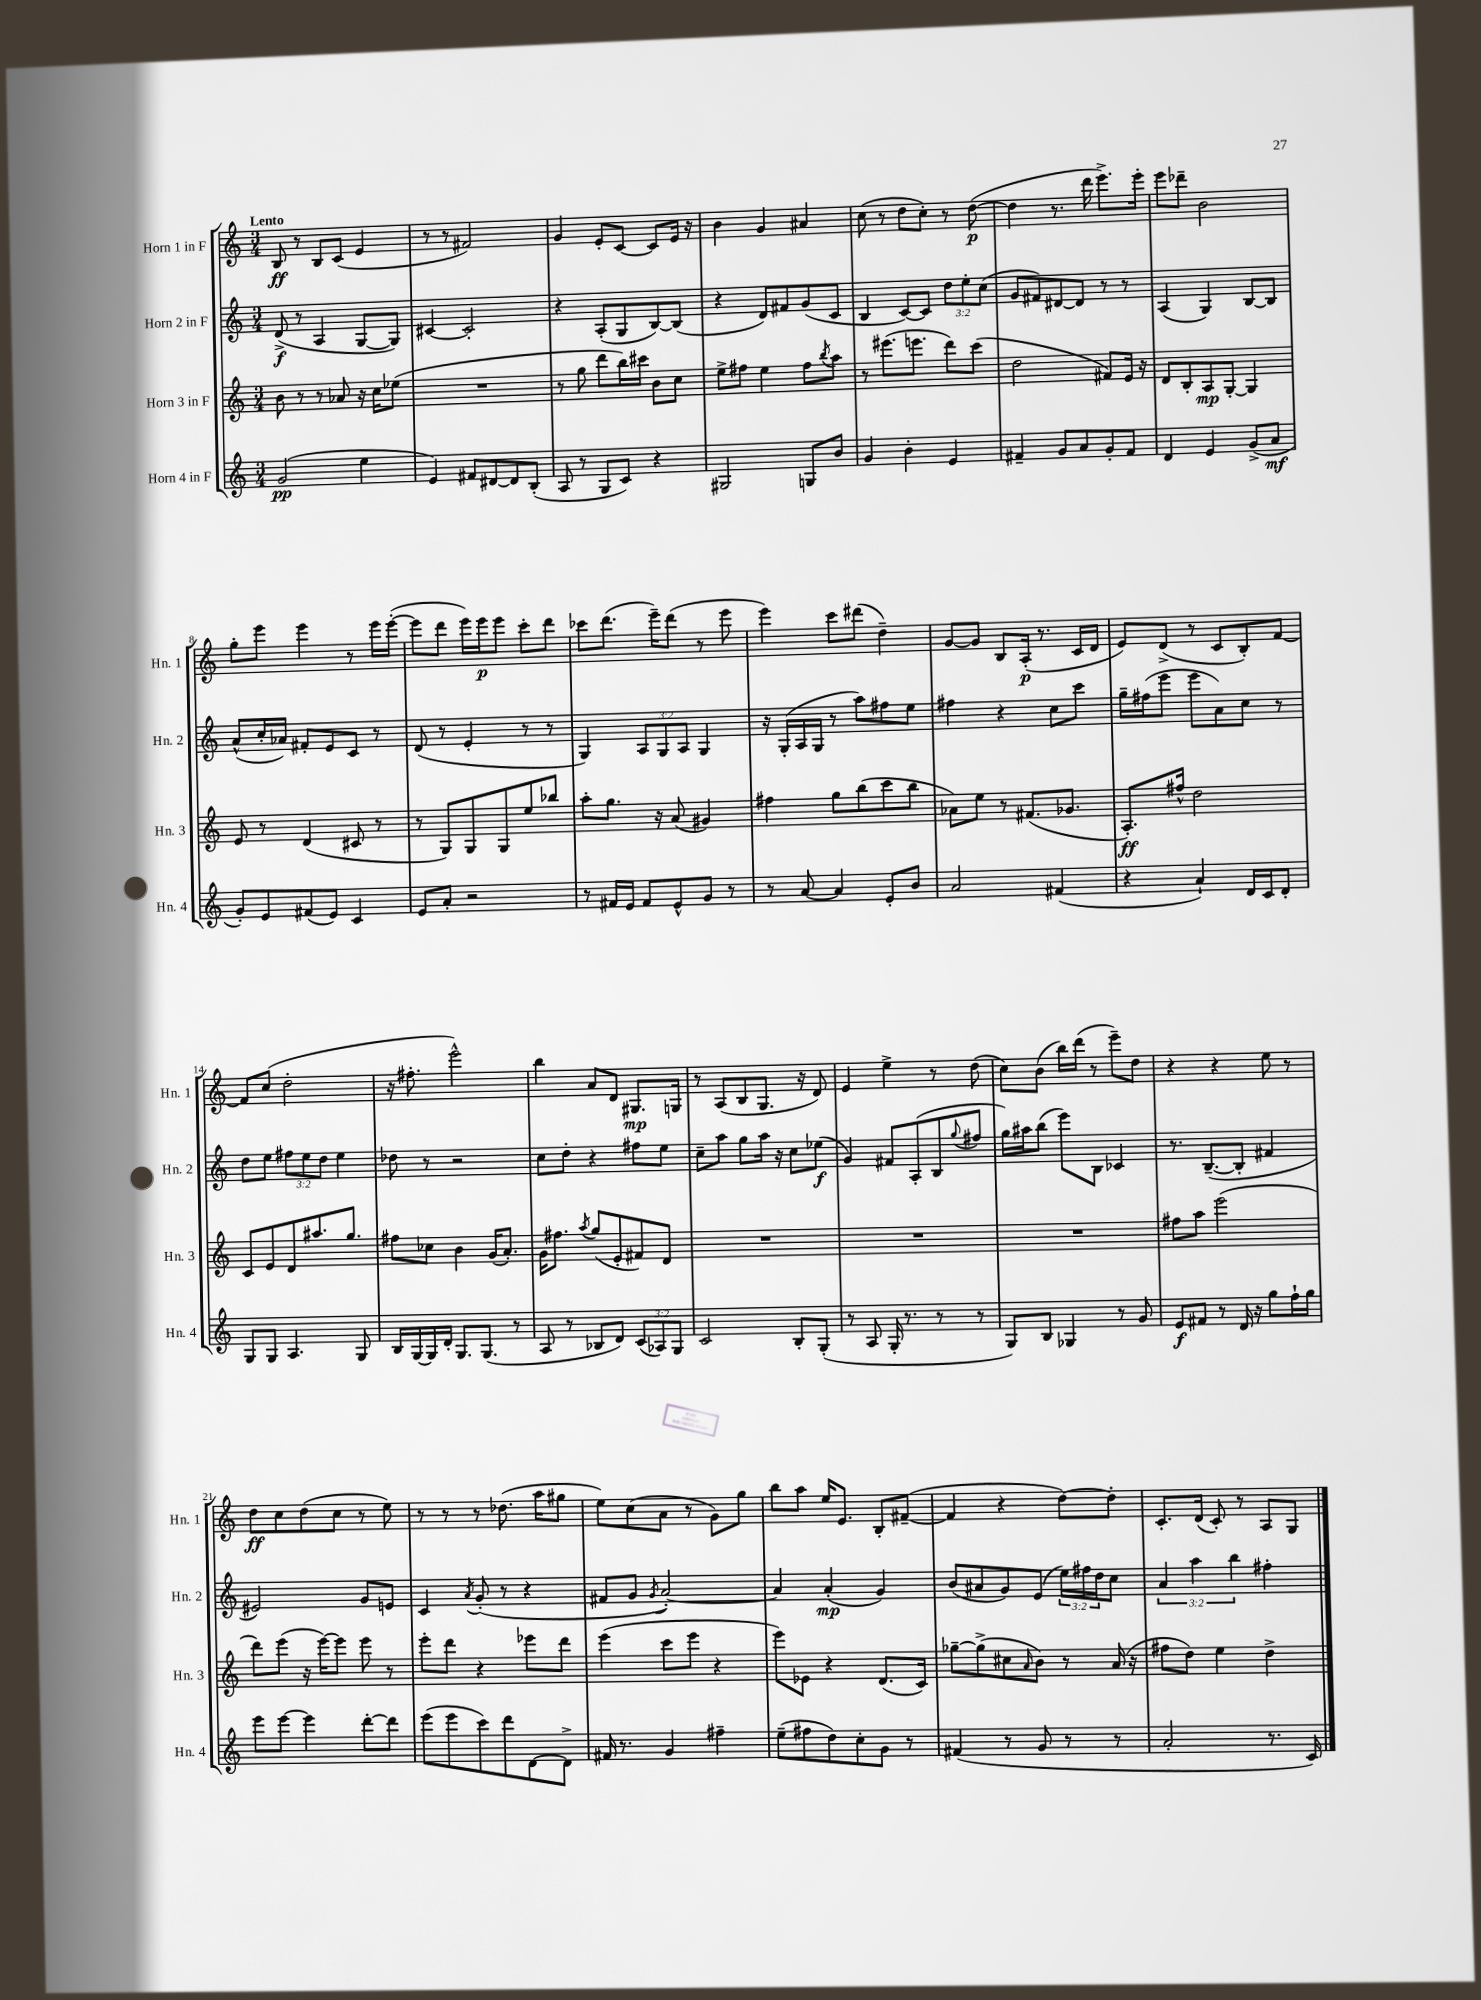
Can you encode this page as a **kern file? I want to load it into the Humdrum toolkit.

**kern	**kern	**kern	**kern
*staff4	*staff3	*staff2	*staff1
*clefG2	*clefG2	*clefG2	*clefG2
*k[]	*k[]	*k[]	*k[]
*M3/4	*M3/4	*M3/4	*M3/4
(2g/	8b\	(8d^/	8B/
.	8r	8r	8r
.	8r	4A/	8B/L
.	8a-/	.	(8c/J
4ee\	16r	[8G/L	4e/
.	16cc\LK	.	.
.	(8ee-\J	8G/]J)	.
=	=	=	=
4e/)	2.r	[4c#/	8r
.	.	.	8r
8f#/L	.	2c#'/]	2f#/)
[8d#/	.	.	.
8d#/]	.	.	.
(8B'/J	.	.	.
=	=	=	=
8A/	8r	4r	4g/
8r	8gg\	.	.
8G/L	8ddd\L	(8A'/L	8e'/L
8c/J)	16bb\L)	8G/	[8c/J
.	16ccc#\JJ	.	.
4r	8b\L	[8B/)	8c/]L
.	8cc\J	(8B/]J	16e/Jk
.	.	.	16r
=	=	=	=
2G#/	8ee^\L	4r	4b\
.	8ff#\J	.	.
.	4ee\	8d/L)	4g/
.	.	8f#/	.
8G/L	8ff#\L	(8g/	4a#/
.	8qbb/	.	.
8b/J	8aa\J	8c/J	.
=	=	=	=
4g/	8r	4B/	(8cc\
.	(8.eee#\L	.	8r
4b'\	.	[8c/L)	8dd\L
.	8.eee\J	.	.
.	.	8c/]J	8cc'\J)
4e/	8ddd\L)	12dd\L	8r
.	.	12ee'\	.
.	(8ccc\J	.	([8dd\
.	.	(12cc\J	.
=	=	=	=
4f#~/	2dd\	8g/L	4dd\]
.	.	8f#/)	.
8g/L	.	[8d#/	8.r
8a/	.	8d#/]J	.
.	.	.	16ddd\
8g'/	8f#/L)	8r	8.eee^\L)
8f#/J	16e/Jk	8r	.
.	16r	.	16eee'\Jk
=	=	=	=
4d/	8d/L	(4A/	8eee\L
.	8B'/	.	8ddd-~\J
4e/	8A/	4G/)	2b\
.	[8G'/J	.	.
(8g^/L	4G/]	[8B/L	.
8a/J	.	8B/]J	.
=	=	=	=
8g'/L)	8e/	(8a^^/L	8gg'\L
8e/	8r	16cc'/L	8eee\J
.	.	16a-/JJ)	.
(8f#/	(4d/	8f#'/L	4eee\
8e/J)	.	8e/	.
4c/	8c#/	8c/J	8r
.	8r	8r	16eee\LL
.	.	.	([16eee'\JJ
=	=	=	=
8e/L	8r	(8d/	8eee\]L
8a'/J	8G/L)	8r	8ddd\J
2r	8G/	4e'/	16eee\LL)
.	.	.	16eee\J
.	8G/	.	8eee\J
.	8ee/	8r	8ccc'\L
.	8bb-/J	8r	8ddd\J
=	=	=	=
8r	8aa'\L	4G/)	8ccc-\L
16f#/LL	8.gg\J	.	(8.ddd\J
16e/JJ	.	.	.
8f#/L	.	12A/L	.
.	16r	.	16eee~\LK)
.	.	12G/	.
8e^^/	(8a/	.	(8ddd\J
.	.	12A/J	.
8g/J	4g#/)	4G/	8r
8r	.	.	8eee\
=	=	=	=
8r	4ff#\	16r	4eee\)
.	.	(16G'/LL	.
[8a/	.	16A/	.
.	.	16G/JJ	.
4a/]	8gg\L	8r	8ccc\L
.	(8bb\	8aa\L)	(8ddd#\J
8e'/L	8ccc\	8ff#\	4dd~\)
8b/J	8bb\J	8ee\J	.
=	=	=	=
2a/	8a-\L)	4ff#\	[8g/L
.	8ee\J	.	8g/]J
.	8r	4r	8B/L
.	(8.f#/L	.	(16A'/Jk
.	.	.	8.r
(4f#/	.	8cc\L	.
.	8.g-/J	.	.
.	.	8ccc\J	16c/LL
.	.	.	16d/JJ
=	=	=	=
4r	8.A'/L)	16gg~\LL	8e/L)
.	.	(16ff#\J	.
.	.	8eee\J	(8d^/J
.	16ff#^^/Jk	.	.
4a`/)	2dd\	8eee\L	8r
.	.	8a\)	8c/L
16d/LL	.	8cc\J	8B'/)
16c/J	.	.	.
8d'/J	.	8r	[8f/J
=	=	=	=
8G/L	8c/L	8dd\L	8f/]L
8G/J	8e/	8ee\J	(8cc/J
4.A/	8d/	12ff#\L	2dd'\
.	.	12ee\	.
.	8.aa#/	.	.
.	.	12dd\J	.
.	.	4ee\	.
.	8.gg/J	.	.
8G/	.	.	.
=	=	=	=
16B/LL	8ff#\L	8dd-\	16r
[16G/	.	.	8.ff#'\
16G/]	8cc-\J	8r	.
16d'/JJ	.	.	.
8.G/L	4b\	2r	2eee^^\)
(8.G/J	.	.	.
.	(16g/LK	.	.
.	8.a'/J)	.	.
8r	.	.	.
=	=	=	=
8A/	16g\LK	8cc\L	4bb\
.	8.ff#\J	.	.
8r	.	8dd'\J	.
.	8qaa/	.	.
8B-/L	(8gg/L	4r	8a/L
8d/J)	8e'/	.	8d/J
(12c/L	8f#/)	8ff#\L	8.G#/L
12A-/)	.	.	.
.	8d/J	8ee\J	.
12G/J	.	.	.
.	.	.	16G/Jk
=	=	=	=
2c/	2.r	8cc~\L	8r
.	.	8aa\J	(8A/L
.	.	8gg\L	8B/
.	.	16aa\Jk	8.G/J
.	.	16r	.
8B'/L	.	8cc\L	.
.	.	.	16r
(8G'/J	.	(8ee-\J	8d/)
=	=	=	=
8r	2.r	4g/)	4e/
8A/	.	.	.
16G'/	.	8f#/L	4ee^\
8.r	.	.	.
.	.	(8A'/	.
8r	.	8B/	8r
.	.	8qqgg/	.
8r	.	8ff#/J	(8dd\
=	=	=	=
8G/L)	2.r	16gg\LL)	8cc\L)
.	.	16aa#\J	.
8B/J	.	(8bb\J	(8b\J
4G-/	.	8eee\L)	16bb\LL)
.	.	.	(16ddd\JJ
.	.	8B\J	8r
8r	.	4c-/	8eee~\L)
8g/	.	.	8dd\J
=	=	=	=
8e/L	8ff#\L	8.r	4r
8f#/J	8aa\J	.	.
.	.	([8.B~/L	.
8r	(2eee\	.	4r
16d/	.	8B'/]J	.
16r	.	.	.
8gg\L	.	4f#/	8ee\
16ff`\L	.	.	8r
16gg\JJ	.	.	.
=	=	=	=
8eee\L	8ddd\L)	2e#/)	8dd\L
[8eee\J	(8eee\J	.	8cc\
4eee\]	16r	.	(8dd\
.	[16eee\LK)	.	.
.	8eee\]J	.	8cc\J
[8ddd'\L	8eee\	8g/L	8r
8ddd\]J	8r	8e/J	8ee\)
=	=	=	=
(8eee\L	8eee'\L	4c/	8r
8eee\	8ddd\J	.	8r
.	.	8qa/	.
8ccc\)	4r	(8g'/	8r
8ddd\	.	8r	(8.dd-\
[8d\	8eee-\L	4r	.
.	.	.	16aa\LK
8d^\]J	8ddd\J	.	8gg#\J
=	=	=	=
16f#/	(4eee\	8f#/L	8ee\L)
8.r	.	.	.
.	.	8g/J	(8cc\
.	.	8qg/	.
4g/	8ccc\L	[2a'/)	8a\J
.	8eee\J	.	8r
4ff#~\	4r	.	8g\L)
.	.	.	8gg\J
=	=	=	=
(8ee~\L	8eee\L)	4a/]	8bb\L
8ff#\	8e-\J	.	8aa\J
8dd\)	4r	(4a'/	16ee/LK
.	.	.	8.e/J
8cc'\	.	.	.
8g\J	(8.d/L	4g/)	8B'/L
8r	.	.	([8f#~/J
.	16c/Jk)	.	.
=	=	=	=
(4f#/	[8gg-~\L	(8b/L	4f#/]
.	(8gg-^\]	8a#/	.
8r	8cc#\	8g/)	4r
.	16qqa/	.	.
8g/	8b\J)	(8e/J	.
8r	8r	24ee\LL)	[8dd\L)
.	.	24ff#\	.
.	.	24dd\J	.
8r	(16a/	8cc\J	8dd'\]J
.	16r	.	.
=	=	=	=
2a'/	8ff#\L	6a/	8.c'/L
.	8dd\J)	.	.
.	.	6aa\	.
.	.	.	(16d/Jk
.	4ee\	.	8c'/)
.	.	6bb\	.
.	.	.	8r
8.r	4dd^\	4ff#'\	8A/L
.	.	.	8G/J
16c/)	.	.	.
==	==	==	==
*-	*-	*-	*-
